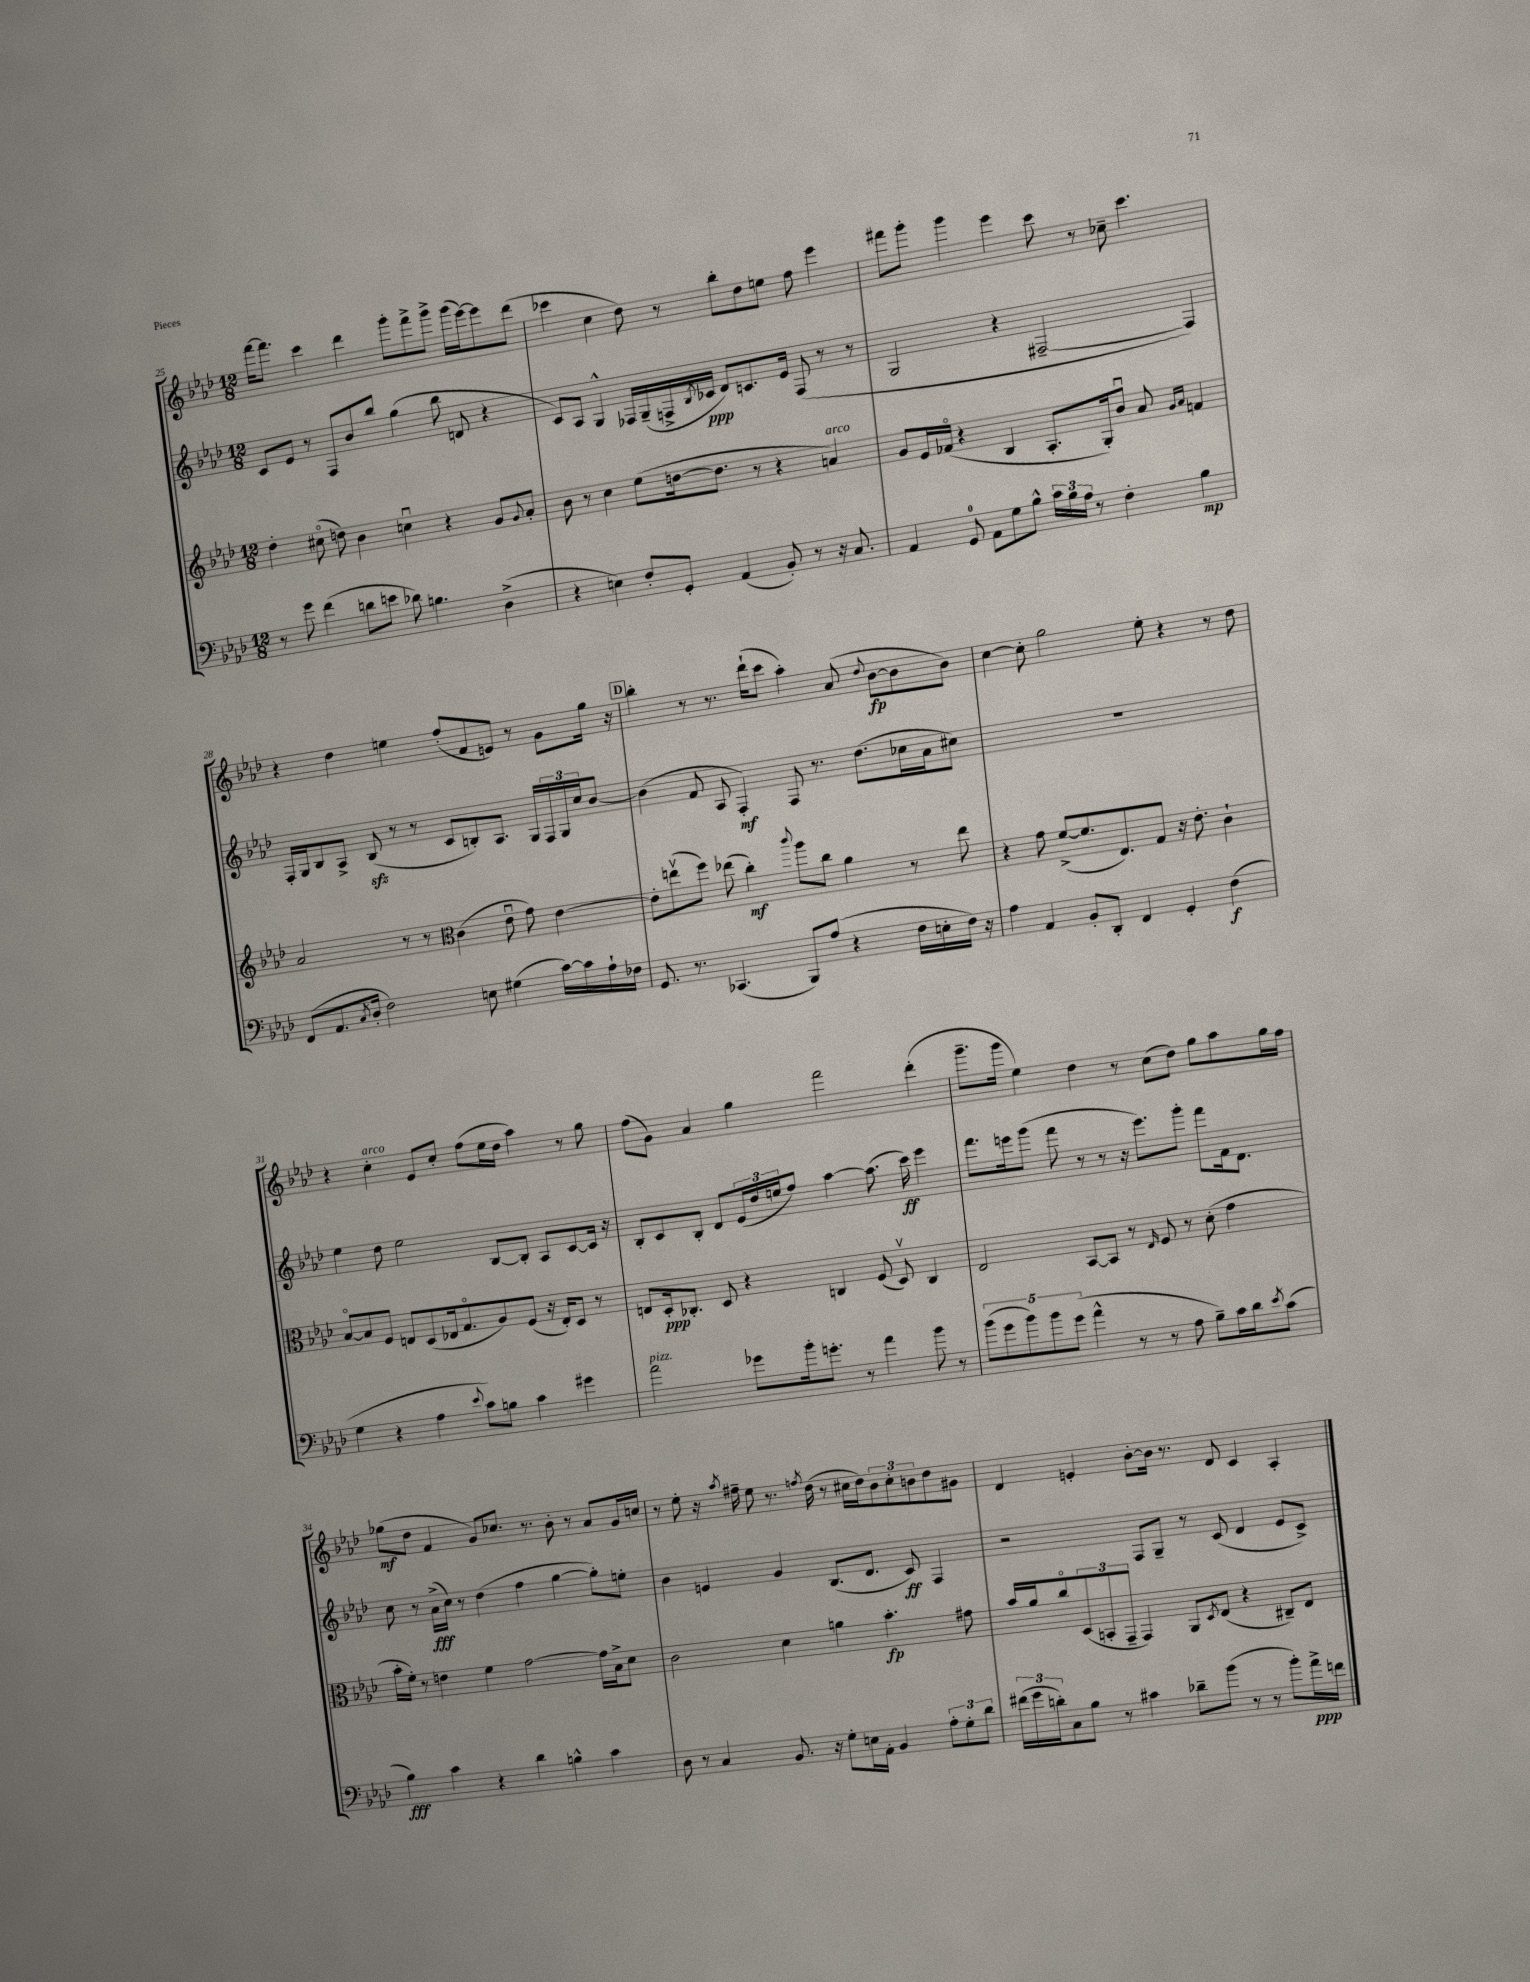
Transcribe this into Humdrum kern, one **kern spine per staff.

**kern	**kern	**kern	**kern
*staff4	*staff3	*staff2	*staff1
*clefF4	*clefG2	*clefG2	*clefG2
*k[b-e-a-d-]	*k[b-e-a-d-]	*k[b-e-a-d-]	*k[b-e-a-d-]
*M12/8	*M12/8	*M12/8	*M12/8
8r	4dd-'	8c	[16fff
.	.	.	8.fff]
8g	.	8e-	.
(4f	(8cc#o	8r	4ccc
.	8dd)	8F	.
8d	4b-	8b-	4ddd-
8e	.	8bb-	.
8d-)	4ccu	(4gg	8ggg'
4.B	.	.	8fff^
.	4r	8bb-	8ggg^
.	.	8d	(16ggg
.	.	.	[16eee-)
(4D-^	8g	4r	8eee-]
.	8qqg	.	.
.	8a-'	.	(8ddd-
=	=	=	=
4r	8b-	8c)	4ccc-
.	8r	8A-	.
4E)	4cc	4G^^	4cc
8F'	(8ee-	16F-	8dd-)
.	.	(16G~	.
8GG'	[16dd	16F^	8r
.	.	8qB-	.
.	8.dd]	16c-	.
(4AA-	.	8d-)	8bb-'
.	8r	8.c	8dd-
8BB-')	4r	.	8ee
.	.	16e-	.
8r	.	(8F	8ff
16r	4a)	8r	4eee-
8.C	.	.	.
.	.	8r	.
=	=	=	=
4AA-	8g	2G	8fff#
.	16e-	.	8ggg'
.	(16f-o	.	.
8GG	4r	.	4ggg
8AA-	.	.	.
8G	4B-	4r	4eee-
8B-^^	.	.	.
24c	8.A-'	[2F#~	8ccc
24B-	.	.	.
24A-	.	.	.
8r	.	.	8r
.	16G')	.	.
4F'	8b-u	.	8cc-~
.	8a-	.	4.ccc
.	16qqg	.	.
.	16qqa-	.	.
4B-	4f	4F#])	.
=	=	=	=
(8FF	2a-	16F'	4r
.	.	16G	.
8.AA-	.	8B-	.
.	.	8A-^	4dd-
8qC	.	.	.
16D-'	.	.	.
2F)	.	(8B-	.
.	8r	8r	4ee
.	8r	8r	.
*	*clefC3	*	*
.	(4c	8c	(8ff'
8E	.	8B')	8f
(4G#	8e-u	8.A-	8e)
.	8g)	.	8r
.	.	16G	.
[16c)	[4e-	24F	8g
.	.	24G	.
16c]	.	.	.
.	.	24cc	.
16A-`	.	[8b-	16gg
16F-	.	.	16r
=	=	=	=
8.GG	8e-']	(4b-]	4bb-'
.	(8eev	.	.
8.r	.	.	.
.	8ff)	8f	8r
(4.CC-	(8ee-	8A-	8.r
.	4cc')	4F')	.
.	.	.	(16ddd-`
.	.	.	8ccc
.	8qqccc	.	.
8BBB-)	8aa-	8F	4aa-')
(8A-	8cc	8.r	.
4r	4a-	.	(8a-
.	.	(8.dd-	.
.	.	.	8qqdd-
.	.	.	[8b-
16F	8r	16cc-	8b-]
16E'	.	16a-	.
16F)	8ee-	8cc#)	8b-)
16r	.	.	.
=	=	=	=
4A-	4r	1.r	[4cc
4AA-	8g	.	8cc']
.	([8f^	.	2gg
8BB-'	8.f]	.	.
8DD-'	.	.	.
.	8.E-)	.	.
4FF	.	.	.
.	8G	.	8ee-'
4GG'	16r	.	4r
.	8.e-'	.	.
(4F	4c`	.	8r
.	.	.	8dd-
=	=	=	=
4G	[8B-o	4ee-	4r
.	8B-]	.	.
4r	8F	8dd-	4cc'
.	8E	2ee-	.
4A-	(8D-	.	8e-
.	16E-	.	8cc'
.	8.Go	.	.
8qqe-	.	.	.
8c)	.	.	(8ff
8B	8A-)	[8B-	16ee-
.	.	.	16dd-
4c	(8F	8B-']	4aa-)
.	16r	8A-	.
.	16E-')	.	.
4g#	8D-	[8c	8r
.	8r	16c]	8gg
.	.	16r	.
=	=	=	=
2a-	8E	8B-'	(8ff
.	16D-'	8c	8g)
.	8.C-'	.	.
.	.	8B-'	4a-
.	8D-	8d-	.
8g-	4r	(24e-	4gg
.	.	24dd-	.
.	.	24ee	.
16b-'	.	8ff)	.
8.g'	.	.	.
.	4C	[4aa-	2fff
8r	.	.	.
4a-	(8F	(8.aa-]	.
.	8D-v)	.	.
.	.	16ccc)	.
8b-	4C	4eee-	(4ddd-'
8r	.	.	.
=	=	=	=
(10b-	2E-	8.fff	8.ggg~
10g	.	.	.
.	.	16eee	16ggg
10b-)	.	.	.
.	.	(8ggg	4ee-)
10b-	.	.	.
.	.	8fff	.
(10g	.	.	.
4a-^^	[8BB-	8r	4dd-
.	8BB-]	8r	.
8r	8r	16r	8r
.	.	8.eee)	.
.	16qqE-	.	.
8r	8F	.	(8cc
8A-	8r	8ggg'	8dd-)
8B-~)	(8d-'	8fff	8gg
16c	4g	16f	8aa-
16d-	.	8.d-	.
8qe-	.	.	.
(8c	.	.	16gg
.	.	.	16ff
=	=	=	=
4B-)	16b-'	8cc	(8gg-
.	16f')	.	.
.	8r	8r	8dd-
4c	4e	(16a-^	4f
.	.	16cc)	.
.	.	8r	.
4r	4f	(4dd-	8g)
.	.	.	8.cc-
4d-	[2g	4ff	.
.	.	.	8.r
4B^^	.	[4gg	8b-'
.	.	.	8r
4c	16g]	8gg'])	8a-
.	16B-^	.	.
.	8d-	8ee'	16g
.	.	.	16cc
=	=	=	=
8D-	2c	4b-	8r
8r	.	.	8ee-'
4C	.	4e	16r
.	.	.	8qaa-
.	.	.	16ff#~
.	.	.	8ee-
8.BB-	4d-	4g	8.r
.	.	.	8qff
16r	.	.	(16dd-
8G'	4a	(8.B-	8r
16E	.	.	16cc#
16AA-'	.	8.d-	16dd-)
4BB-	4.b-'	.	12b-
.	.	.	12cc#'
.	.	8c)	.
.	.	.	12b
12A-'	.	4F	8dd-
12G'	.	.	.
.	8g#	.	8g#
12d-	.	.	.
=	=	=	=
(24f#	16b-	2r	4d-
24g	.	.	.
.	16a-	.	.
24d')	.	.	.
8C	8cco	.	.
8B-	(12D-	.	4e'
.	12BB'	.	.
8r	.	.	.
.	12GG~	.	.
4c#	4GG)	8F	[8b-'
.	.	8G~	16b-]
.	.	.	8.r
8d-~	8AA-	8r	.
.	8qD-	.	.
(8b-	(8E-	(8c	8d-
8r	4r	4d-	4c
8r	.	.	.
8b-')	8C#~)	8e-	4A-'
16a-^	8E-	8c^)	.
16f	.	.	.
==	==	==	==
*-	*-	*-	*-
